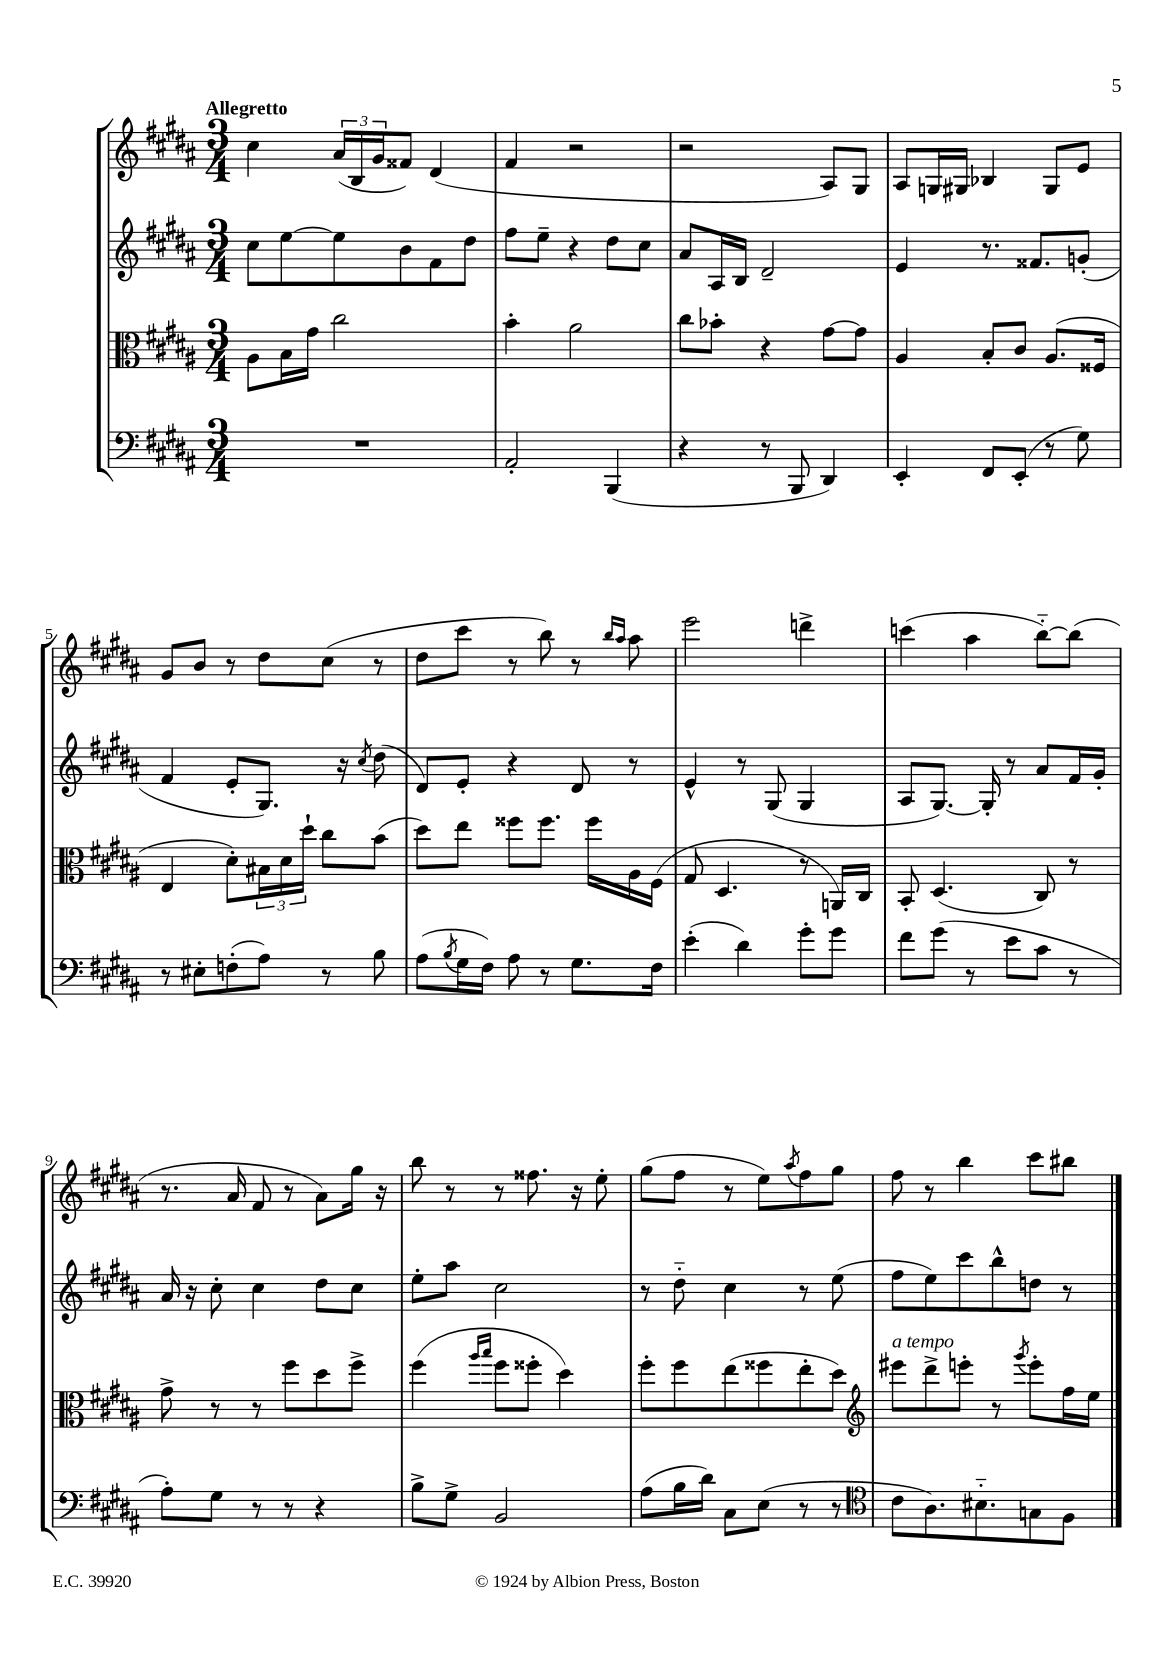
<<
\new StaffGroup <<
\new Staff = "s0" {
    \clef treble \key b \major \numericTimeSignature \time 3/4 \tempo "Allegretto"
    cis''4 \tuplet 3/2 { ais'16( b16 gis'16 } fisis'8) dis'4( |
    fis'4 r2 |
    r2 ais8) gis8 |
    ais8 g16 gis16 bes4 gis8 e'8 |
    gis'8 b'8 r8 dis''8 cis''8( r8 |
    dis''8 cis'''8 r8 b''8) r8 \grace { b''16 ais''16 } ais''8 |
    e'''2 d'''4-> |
    c'''4( ais''4 b''8~-_) b''8( |
    r8. ais'16 fis'8 r8 ais'8) gis''16 r16 |
    b''8 r8 r8 fisis''8. r16 e''8-. |
    gis''8( fis''8 r8 e''8) \acciaccatura { ais''8 } fis''8 gis''8 |
    fis''8 r8 b''4 cis'''8 bis''8 \bar "|." |
}
\new Staff = "s1" {
    \clef treble \key b \major \numericTimeSignature \time 3/4
    cis''8 e''8~ e''8 b'8 fis'8 dis''8 |
    fis''8 e''8-- r4 dis''8 cis''8 |
    ais'8 ais16 b16 dis'2-- |
    e'4 r8. fisis'8. g'8-.( |
    fis'4 e'8-. gis8.) r16 \acciaccatura { cis''8 } dis''8( |
    dis'8) e'8-. r4 dis'8 r8 |
    e'4-^ r8 gis8( gis4 |
    ais8 gis8.~) gis16-. r8 ais'8 fis'16 gis'16-. |
    ais'16 r16 cis''8-. cis''4 dis''8 cis''8 |
    e''8-. ais''8 cis''2 |
    r8 dis''8-_ cis''4 r8 e''8( |
    fis''8 e''8) cis'''8 b''8-^ d''8 r8 \bar "|." |
}
\new Staff = "s2" {
    \clef alto \key b \major \numericTimeSignature \time 3/4
    ais8 b16 gis'16 cis''2 |
    b'4-. ais'2 |
    cis''8 bes'8-. r4 gis'8~ gis'8 |
    ais4 b8-. cis'8 ais8.( fisis16 |
    e4 dis'8-.) \tuplet 3/2 { bis16 dis'16 dis''16-! } cis''8 b'8( |
    dis''8) e''8 fisis''8 fisis''8. fisis''16 ais16 fis16( |
    gis8 dis4. r8 a,16) cis16 |
    b,8-. dis4.( cis8) r8 |
    gis'8-> r8 r8 fis''8 dis''8 fis''8-> |
    fis''4( \grace { ais''16 b''16 } fis''8 fisis''8-. dis''4) |
    fis''8-. fis''8 e''8( fisis''8 e''8-. dis''8) |
    \clef treble eis'''8^\markup { \italic "a tempo" } dis'''8-> e'''8-. r8 \acciaccatura { gis'''8 } e'''8-. fis''16 e''16 \bar "|." |
}
\new Staff = "s3" {
    \clef bass \key b \major \numericTimeSignature \time 3/4
    R2. |
    ais,2-. b,,4( |
    r4 r8 b,,8 dis,4) |
    e,4-. fis,8 e,8-.( r8 gis8) |
    r8 eis8-. f8-.( ais8) r8 b8 |
    ais8( \acciaccatura { b8 } gis16 fis16) ais8 r8 gis8. fis16 |
    e'4-.( dis'4) gis'8-. gis'8 |
    fis'8 gis'8( r8 e'8 cis'8 r8 |
    ais8-.) gis8 r8 r8 r4 |
    b8-> gis8-> b,2 |
    ais8( b16 dis'16) cis8 e8( r8 r8 |
    \clef tenor cis'8 ais8.) bis8.-_ g8 fis8 \bar "|." |
}
>>
>>
